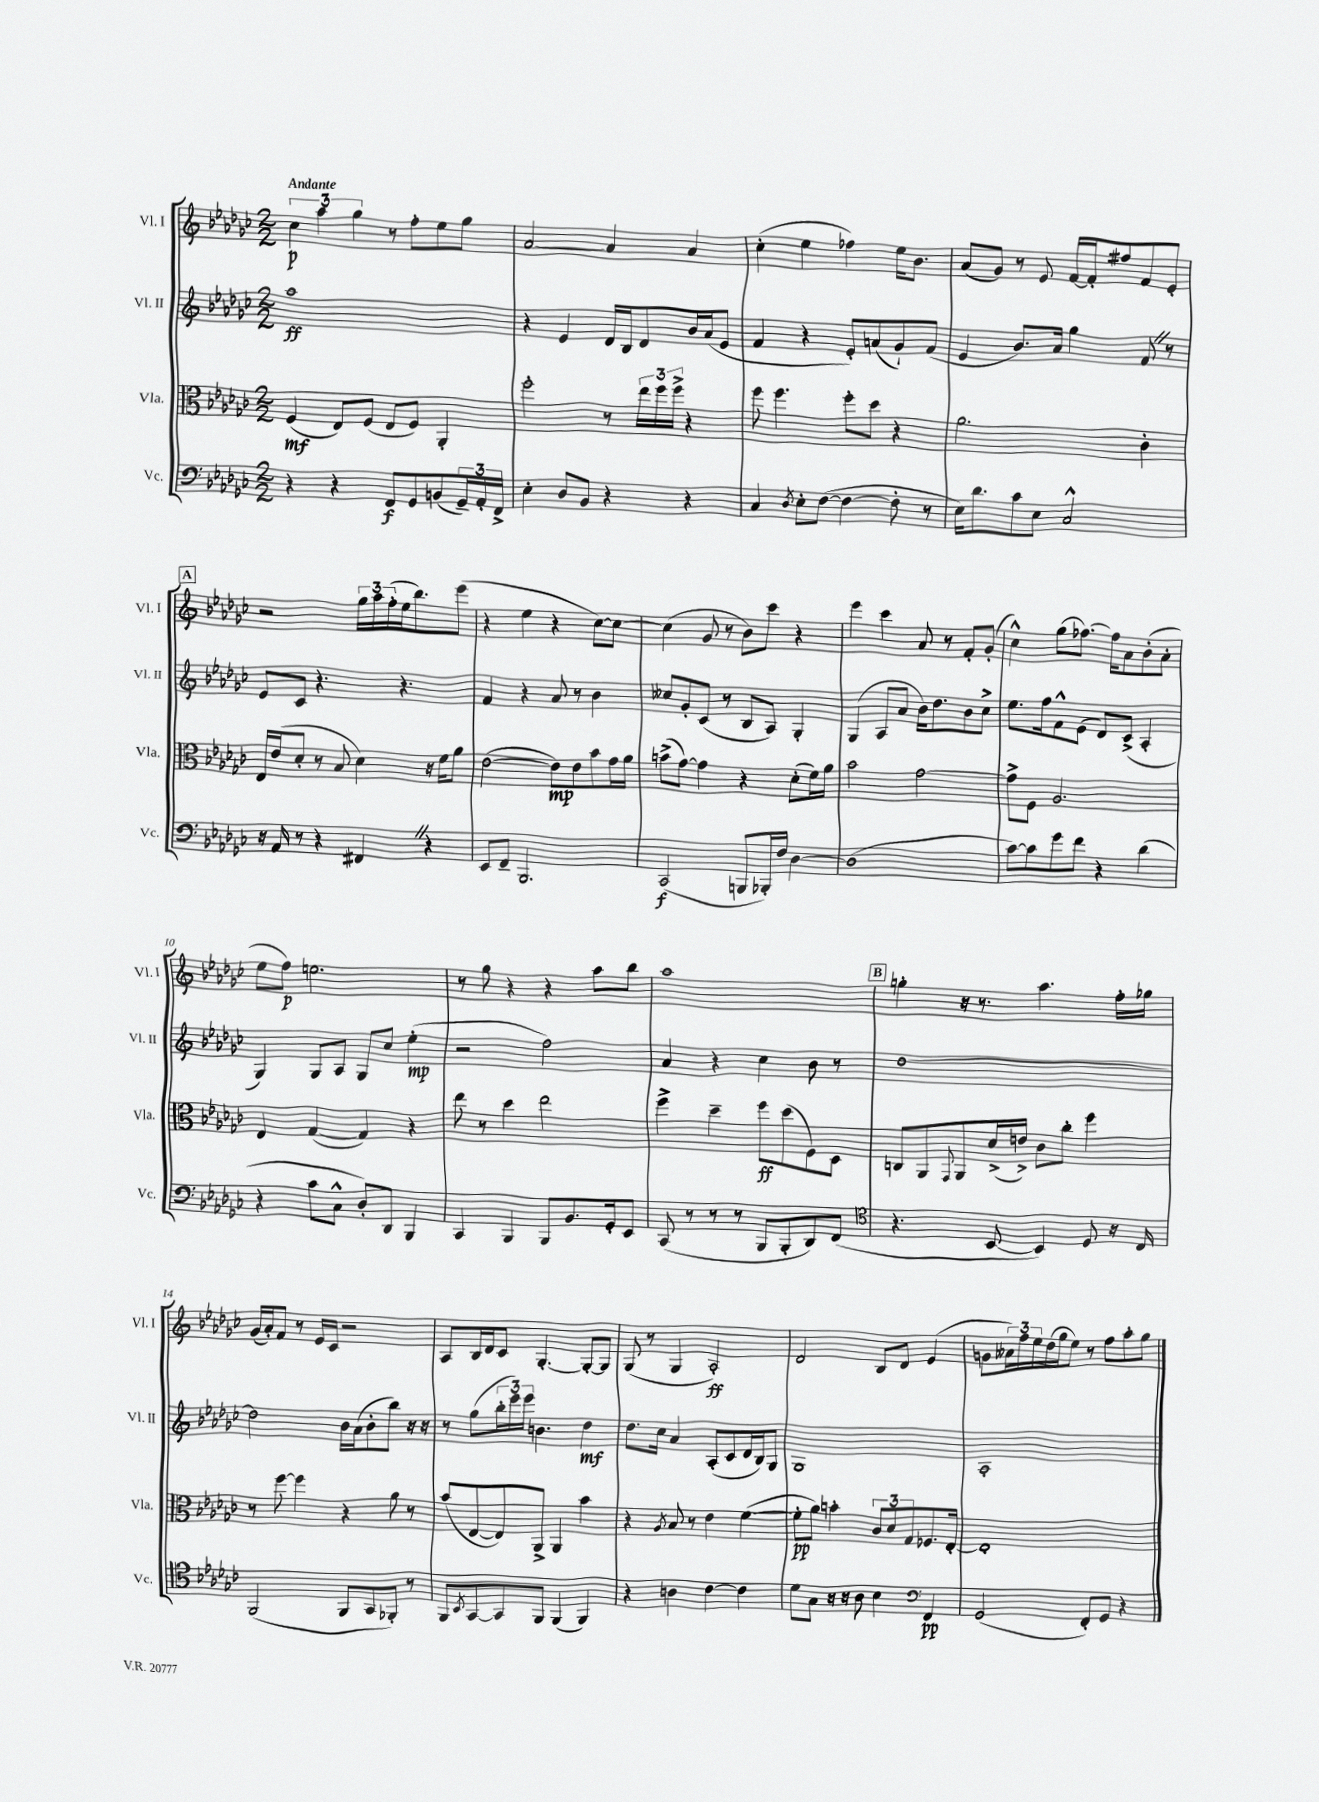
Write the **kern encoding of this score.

**kern	**kern	**kern	**kern
*staff4	*staff3	*staff2	*staff1
*clefF4	*clefC3	*clefG2	*clefG2
*k[b-e-a-d-g-c-]	*k[b-e-a-d-g-c-]	*k[b-e-a-d-g-c-]	*k[b-e-a-d-g-c-]
*M2/2	*M2/2	*M2/2	*M2/2
4r	(4F	1aa-	6cc-
.	.	.	6aa-
4r	8E-)	.	.
.	.	.	6gg-
.	(8F	.	.
8FF	8E-	.	8r
8GG-	8F)	.	8ff'
(8BB	4AA-'	.	8ee-
24GG-~)	.	.	8gg-
24AA-'	.	.	.
24FF^	.	.	.
=	=	=	=
4E-'	2ff'	4r	[2a-
8D-	.	4e-	.
8BB-	.	.	.
4r	8r	16d-	4a-]
.	.	16B-	.
.	24ee-	8d-	.
.	24ff	.	.
.	24ff^	.	.
4r	4r	16b-	4a-
.	.	(16a-	.
.	.	8e-	.
=	=	=	=
4C-	8ff	4f	(4cc-'
.	4.ff	.	.
8qD-	.	.	.
8E-'	.	4r	4ee-
([8F	.	.	.
4F_	8ff'	8e-')	4ff-)
.	8dd-	(8a	.
8F']	4r	8g-`)	16ee-
.	.	.	8.b-
8r	.	(8f	.
=	=	=	=
16E-)	2.a-	4e-	(8a-
8.d-	.	.	.
.	.	.	8g-)
8c-	.	8.b-)	8r
8E-	.	.	8e-
.	.	16a-	.
2C-^^	.	4gg-	[16f
.	.	.	16f']
.	.	.	8ff#
.	4c-'	8f	8f
.	.	8r	8e-'
=	=	=	=
16r	16E-	8e-	2r
16AA-	(16e-	.	.
8r	8d-'	8c-	.
4r	8r	4.r	.
.	8B-	.	.
4FF#	4d-)	.	24gg-
.	.	.	24aa-
.	.	.	(24ff'
.	.	4.r	16ee-
.	.	.	8.bb-)
4r	16r	.	.
.	16f	.	.
.	8a-	.	(8eee-
=	=	=	=
8EE-	([2e-	4f	4r
8FF~	.	.	.
2.BBB-	.	4r	4ee-
.	8e-])	8a-	4r
.	8e-	8r	.
.	8b-	4b-	[8cc-)
.	16g-	.	8cc-_
.	16a-	.	.
=	=	=	=
(2CC-	(8b^	8cc--	(4cc-]
.	[8g-)	8g-'	.
.	4g-]	(8c-	8g-
.	.	8r	8r
8BBB	4r	8B-	8b-)
16BBB-')	.	8A-)	8ccc-
16F	.	.	.
[4D-	(8d-'	4G-'	4r
.	16f)	.	.
.	16a-	.	.
=	=	=	=
(1D-]	2b-	(4G-	4eee-
.	.	8A-	4ccc-
.	.	8a-	.
.	[2g-	16b-)	8a-
.	.	8.dd-	.
.	.	.	8r
.	.	8b-	8f'
.	.	8cc-^	(8g-'
=	=	=	=
[8c-)	8g-^]	8.ee-	4cc-^^)
8c-]	8F	.	.
.	.	16ff	.
8g-	2.A-	8f^^	(8gg-
8f	.	(8e-	[8.ff-)
4r	.	8d-)	.
.	.	.	16ff-]
.	.	(8c-^	8a-
(4d-	.	4A-'	(8b-'
.	.	.	8a-'
=	=	=	=
4r	4E-	4G-)	8ee-
.	.	.	8ff)
8c-	([4G-	8G-	2.ee
8C-^^	.	8A-	.
8D-')	4G-])	8G-	.
8DD-	.	8cc-	.
4BBB-	4r	(4ee-'	.
=	=	=	=
4CC-	8ee-	2r	8r
.	8r	.	8gg-
4BBB-	4dd-	.	4r
8BBB-	2ee-	2ff)	4r
8.BB-	.	.	.
.	.	.	8aa-
16GG-'	.	.	.
8EE-	.	.	8bb-
=	=	=	=
(8CC-	4ff^	4a-	1aa-
8r	.	.	.
8r	4dd-~	4r	.
8r	.	.	.
8BBB-	8ff	4cc-	.
8BBB-'	(8dd-	.	.
8DD-)	8F)	8b-	.
(8FF	8D-	8r	.
=	=	=	=
*clefC4	*	*	*
4.r	8C	[1dd-	4gg'
.	8AA-	.	.
.	8qqGG-	.	.
.	8AA-	.	16r
.	.	.	8.r
[8BB-	(16d-^	.	.
.	16e^)	.	.
4BB-])	8c-	.	4.aa-
.	8cc-'	.	.
8D-	4ff	.	.
16r	.	.	16ff'
16C-	.	.	16gg-
=	=	=	=
(2FF	8r	2dd-]	(16g-
.	.	.	16a-')
.	[8ff	.	8f
.	4ff]	.	8r
.	.	.	16e-
.	.	.	16c-
8FF	4r	16b-	2r
.	.	(16a-	.
8GG-	.	8b-'	.
8FF-')	8a-	8bb-)	.
8r	8r	16r	.
.	.	16r	.
=	=	=	=
8FF	(8b-	8r	8A-
8qBB-	.	.	.
[8GG-	[8E-	(8gg-	16B-
.	.	.	16d-
8GG-]	8E-])	24bb-'	8c-
.	.	24eee-)	.
.	.	24eee-	.
8FF	8AA-^	4.b	[4.G-'
(4FF	4AA-	.	.
4FF)	4b-	4dd-	8G-'_
.	.	.	8G-]
=	=	=	=
4r	4r	8.dd-	(8G-
.	.	.	8r
.	.	16cc-	.
.	8qA-	.	.
4A	8B-	4a-	4G-
.	8r	.	.
[4c-	4e-	(8A-'	2A-')
.	.	8c-	.
4c-]	([4f	16d-	.
.	.	16B-)	.
.	.	8G-	.
=	=	=	=
8d-	8f']	1G-	2d-
8G-	8a-)	.	.
16r	4b'	.	.
16r	.	.	.
8A-	.	.	.
4B-	12c-	.	8B-
.	12d-	.	.
.	.	.	8d-
.	12G-	.	.
*clefF4	*	*	*
4FF	8.F-	.	(4e-
.	[16E-'	.	.
=	=	=	=
(2GG-	1E-']	1A-'	8g
.	.	.	24a--)
.	.	.	24ff
.	.	.	24ee-
.	.	.	(16dd-
.	.	.	16gg-
.	.	.	8ee-)
8FF')	.	.	8r
8GG-	.	.	8ff
4r	.	.	8aa-'
.	.	.	8gg-
==	==	==	==
*-	*-	*-	*-
